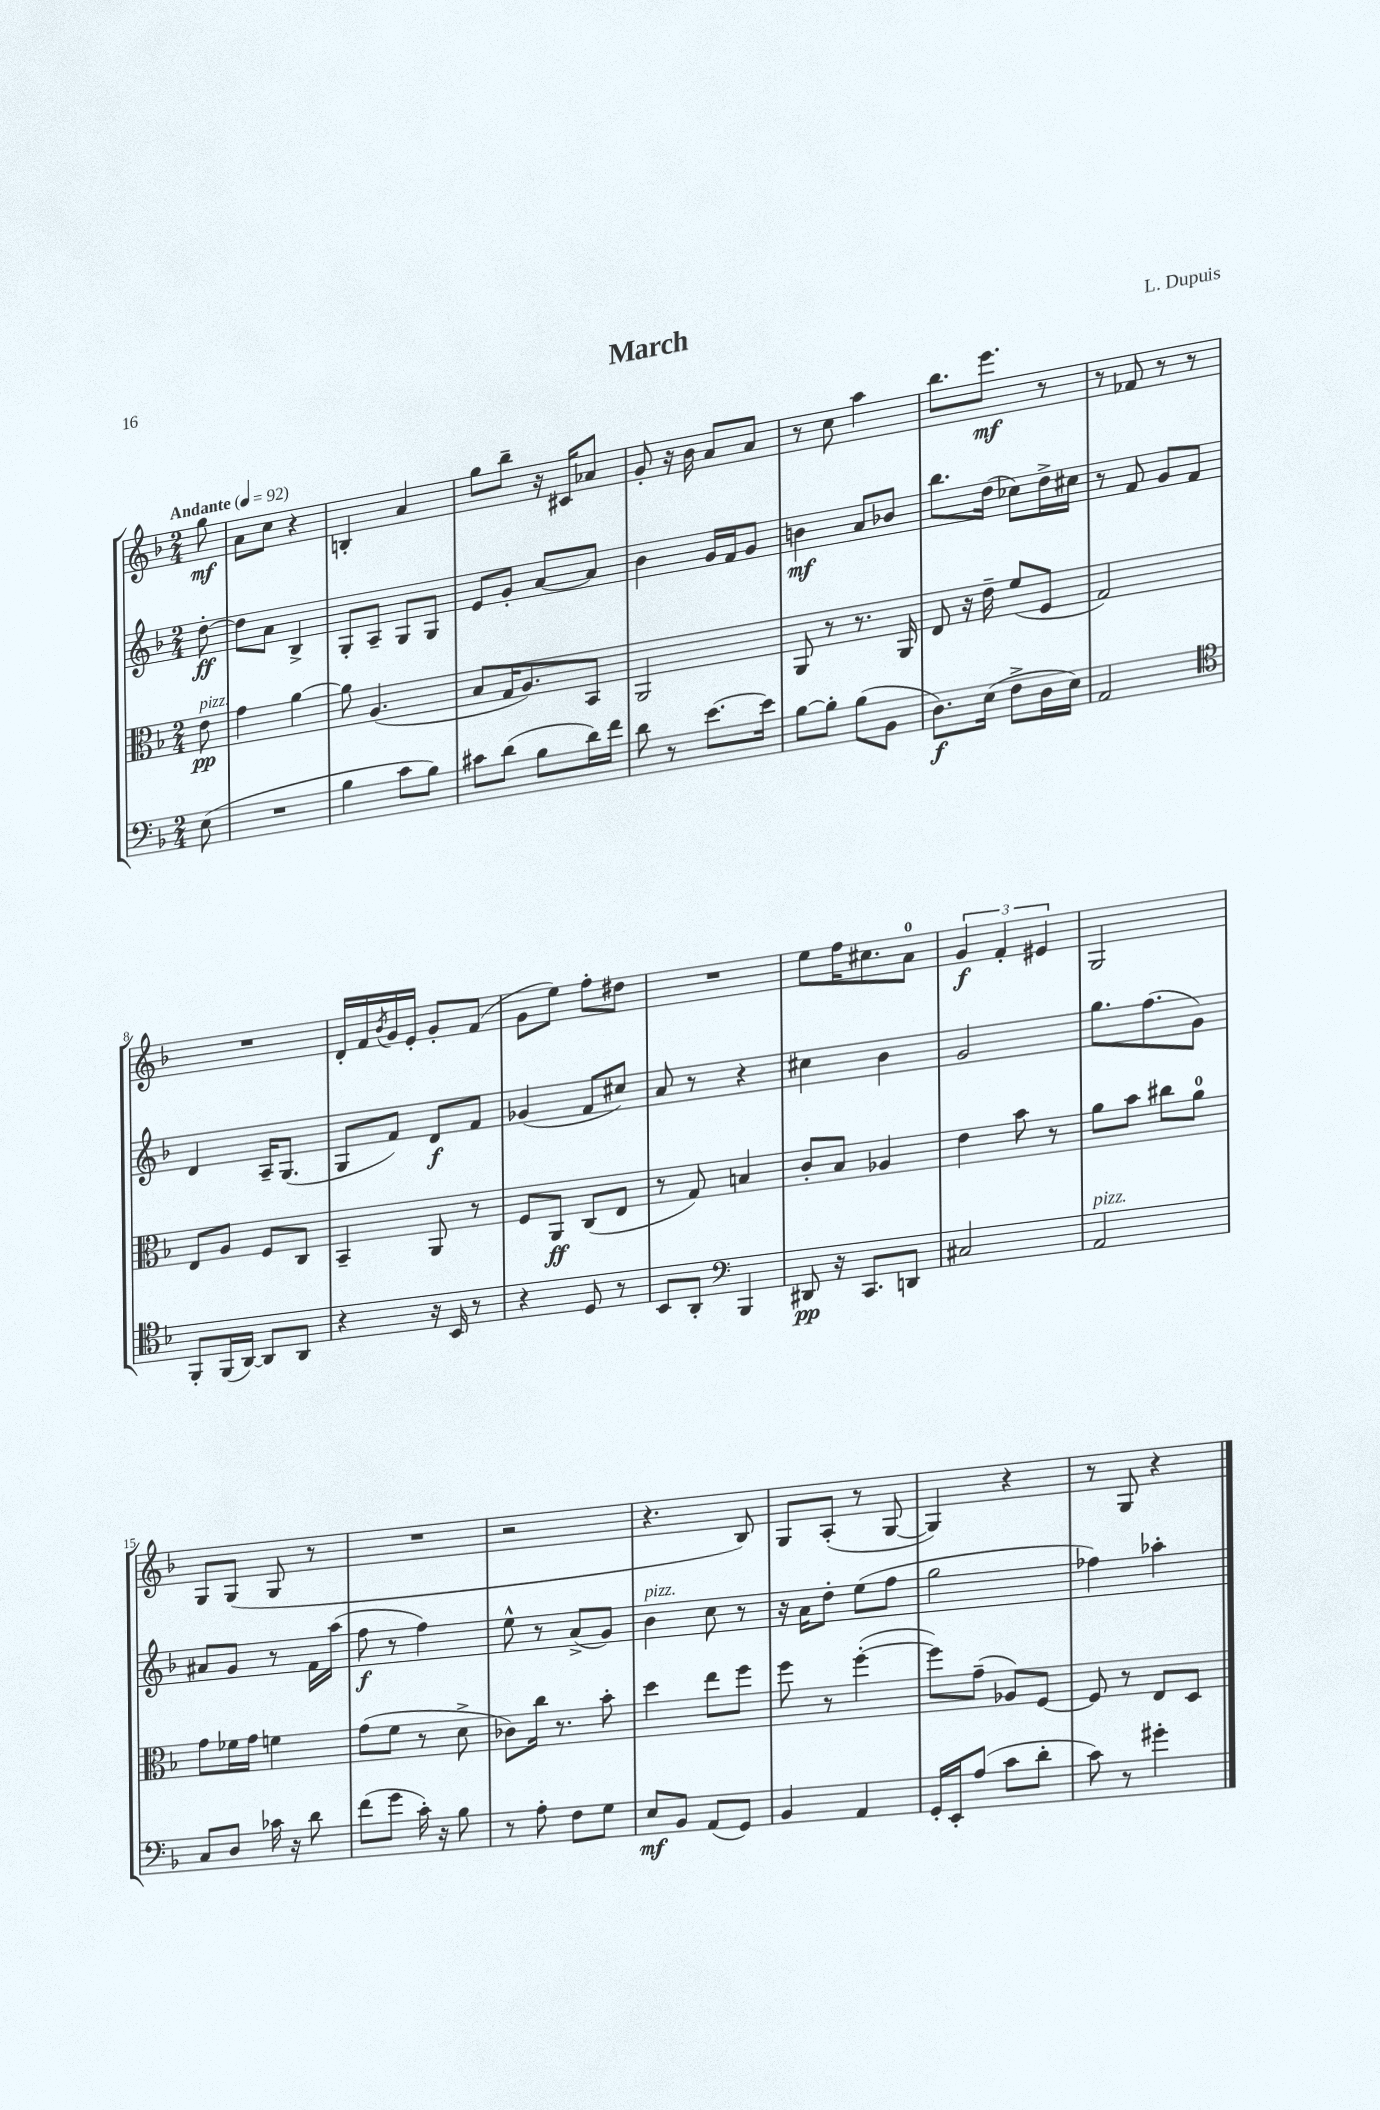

**kern	**dynam	**kern	**dynam	**kern	**dynam	**kern	**dynam
*part4	*part4	*part3	*part3	*part2	*part2	*part1	*part1
*staff4	*staff4	*staff3	*staff3	*staff2	*staff2	*staff1	*staff1
*clefF4	*	*clefC3	*	*clefG2	*	*clefG2	*
*k[b-]	*	*k[b-]	*	*k[b-]	*	*k[b-]	*
*M2/4	*	*M2/4	*	*M2/4	*	*M2/4	*
*MM92	*	*MM92	*	*MM92	*	*MM92	*
=	=	=	=	=	=	=	=
!	!	!	!	!	!	!LO:TX:a:B:t=Andante	!
!	!	!LO:TX:a:i:t=pizz.	!	!	!	!	!
(8E\	.	8e\	pp	[8dd'\	ff	8gg\	mf
=1	=1	=1	=1	=1	=1	=1	=1
2r	.	4g\	.	8dd\L]	.	8a\L	.
.	.	.	.	8a\J	.	8cc\J	.
.	.	[4a\	.	4B-^/	.	4r	.
=2	=2	=2	=2	=2	=2	=2	=2
4B-\	.	8a\]	.	8G'/L	.	4Bn'/	.
.	.	(4.A/	.	8A~/J	.	.	.
8c\L	.	.	.	8G/L	.	4a/	.
8B-\J)	.	.	.	8G/J	.	.	.
=3	=3	=3	=3	=3	=3	=3	=3
8c#X\L	.	8B-/L	.	8e/L	.	8gg\L	.
(8d\J	.	16G/K	.	8g'/J	.	8bb-~\J	.
.	.	8.A/)	.	.	.	.	.
8B-\L	.	.	.	[8a/L	.	16r	.
.	.	.	.	.	.	16c#X/KL	.
16d\L)	.	8BB-/J	.	8a/J]	.	8a-X/J	.
16f\JJ	.	.	.	.	.	.	.
=4	=4	=4	=4	=4	=4	=4	=4
8d\	.	2AA/	.	4b-\	.	8g'/	.
8r	.	.	.	.	.	16r	.
.	.	.	.	.	.	16b-\	.
[8.e\L	.	.	.	16g/LL	.	8a/L	.
.	.	.	.	16f/J	.	.	.
.	.	.	.	8g/J	.	8a/J	.
16e\Jk]	.	.	.	.	.	.	.
=5	=5	=5	=5	=5	=5	=5	=5
[8B-\L	.	8AA/	.	4bn\	mf	8r	.
8B-'\J]	.	8r	.	.	.	8cc\	.
(8B-\L	.	8.r	.	8a/L	.	4aa\	.
8BB-\J	.	.	.	8b-X/J	.	.	.
.	.	16AA/	.	.	.	.	.
=6	=6	=6	=6	=6	=6	=6	=6
8.D\L)	f	8E/	.	8.bb-\L	.	8.bb-\L	.
.	.	16r	.	.	.	.	.
(16E\Jk	.	16e~\	.	(16dd\Jk	.	8.eee\J	mf
8F^\L	.	(8f/L	.	8cc-X\L)	.	.	.
16D\L	.	8F/J	.	16dd^\L	.	8r	.
16E\JJ)	.	.	.	16cc#X\JJ	.	.	.
=7	=7	=7	=7	=7	=7	=7	=7
2AA/	.	2G/)	.	8r	.	8r	.
.	.	.	.	8f/	.	8f-X/	.
.	.	.	.	8g/L	.	8r	.
.	.	.	.	8f/J	.	8r	.
!!LO:LB:g=z
=8	=8	=8	=8	=8	=8	=8	=8
*clefC4	*	*	*	*	*	*	*
8FF'/L	.	8E/L	.	4d/	.	2r	.
(16FF/L	.	8A/J	.	.	.	.	.
[16AA/JJ)	.	.	.	.	.	.	.
8AA/L]	.	8F/L	.	16A~/KL	.	.	.
.	.	.	.	(8.G/J	.	.	.
8AA/J	.	8C/J	.	.	.	.	.
=9	=9	=9	=9	=9	=9	=9	=9
4r	.	4BB-~/	.	8G/L	.	16d'/LL	.
.	.	.	.	.	.	16f/	.
.	.	.	.	.	.	8qb-/	.
.	.	.	.	8f/J)	.	16g/	.
.	.	.	.	.	.	16e'/JJ	.
16r	.	8AA/	.	8d/L	f	8g'/L	.
16BB-/	.	.	.	.	.	.	.
8r	.	8r	.	8f/J	.	(8f/J	.
=10	=10	=10	=10	=10	=10	=10	=10
4r	.	8F/L	.	(4g-X/	.	8g\L	.
.	.	8AA/J	ff	.	.	8ee\J)	.
8D/	.	(8C/L	.	8f/L	.	8ff'\L	.
8r	.	8E/J	.	8cc#X/J)	.	8dd#X\J	.
=11	=11	=11	=11	=11	=11	=11	=11
8BB-/L	.	8r	.	8a/	.	2r	.
8AA'/J	.	8G/)	.	8r	.	.	.
*clefF4	*	*	*	*	*	*	*
4BBB-/	.	4Bn/	.	4r	.	.	.
=12	=12	=12	=12	=12	=12	=12	=12
8DD#X/	pp	8c'/L	.	4cc#X\	.	8ee\L	.
16r	.	8B-/J	.	.	.	16ff\K	.
8.CC/L	.	.	.	.	.	8.cc#X\	.
.	.	4A-X/	.	4b-\	.	.	.
8DDn/J	.	.	.	.	.	8a\J	.
=13	=13	=13	=13	=13	=13	=13	=13
2C#X/	.	4e\	.	2g/	.	6g/	f
.	.	.	.	.	.	6f'/	.
.	.	8b-\	.	.	.	.	.
.	.	.	.	.	.	6e#X/	.
.	.	8r	.	.	.	.	.
=14	=14	=14	=14	=14	=14	=14	=14
!LO:TX:a:i:t=pizz.	!	!	!	!	!	!	!
2AA/	.	8a\L	.	8.gg\L	.	2G/	.
.	.	8b-\J	.	.	.	.	.
.	.	.	.	(8.ff\	.	.	.
.	.	8cc#X\L	.	.	.	.	.
.	.	8a\J	.	8g\J)	.	.	.
!!LO:LB:g=z
=15	=15	=15	=15	=15	=15	=15	=15
8C/L	.	8g\L	.	8a#X/L	.	8G/L	.
8D/J	.	16f-X\L	.	8g/J	.	(8G/J	.
.	.	16g\JJ	.	.	.	.	.
16c-X\	.	4fn\	.	8r	.	8G/	.
16r	.	.	.	.	.	.	.
8d\	.	.	.	16f\LL	.	8r	.
.	.	.	.	(16aa\JJ	.	.	.
=16	=16	=16	=16	=16	=16	=16	=16
(8f\L	.	(8g\L	.	8ff\	f	2r	.
8g\J	.	8f\J	.	8r	.	.	.
16c'\)	.	8r	.	4ff\)	.	.	.
16r	.	.	.	.	.	.	.
8B-\	.	8d^\	.	.	.	.	.
=17	=17	=17	=17	=17	=17	=17	=17
8r	.	8c-X\L)	.	8ee^^\	.	2r	.
8A'\	.	16cc\Jk	.	8r	.	.	.
.	.	8.r	.	.	.	.	.
8F\L	.	.	.	(8a^/L	.	.	.
8G\J	.	8b-'\	.	8g/J)	.	.	.
=18	=18	=18	=18	=18	=18	=18	=18
!	!	!	!	!LO:TX:a:i:t=pizz.	!	!	!
8E/L	mf	4dd\	.	4b-\	.	4.r	.
8BB-/J	.	.	.	.	.	.	.
(8AA/L	.	8ee\L	.	8cc\	.	.	.
8GG/J)	.	8ff\J	.	8r	.	8B-/)	.
=19	=19	=19	=19	=19	=19	=19	=19
4BB-/	.	8ff\	.	16r	.	8G/L	.
.	.	.	.	16a\KL	.	.	.
.	.	8r	.	8dd'\J	.	(8A'/J	.
4AA/	.	([4ff'\	.	(8ee\L	.	8r	.
.	.	.	.	8ff\J	.	[8G/	.
=20	=20	=20	=20	=20	=20	=20	=20
16GG'/LL	.	8ff\L])	.	2gg\	.	4G/])	.
16EE'/J	.	.	.	.	.	.	.
(8A/J	.	(8g~\J	.	.	.	.	.
8c\L	.	8A-X/L)	.	.	.	4r	.
8d'\J	.	[8F/J	.	.	.	.	.
=21	=21	=21	=21	=21	=21	=21	=21
8c\)	.	8F/]	.	4ff-X\)	.	8r	.
8r	.	8r	.	.	.	8G/	.
4g#X'\	.	8E/L	.	4aa-X'\	.	4r	.
.	.	8D/J	.	.	.	.	.
==	==	==	==	==	==	==	==
*-	*-	*-	*-	*-	*-	*-	*-
